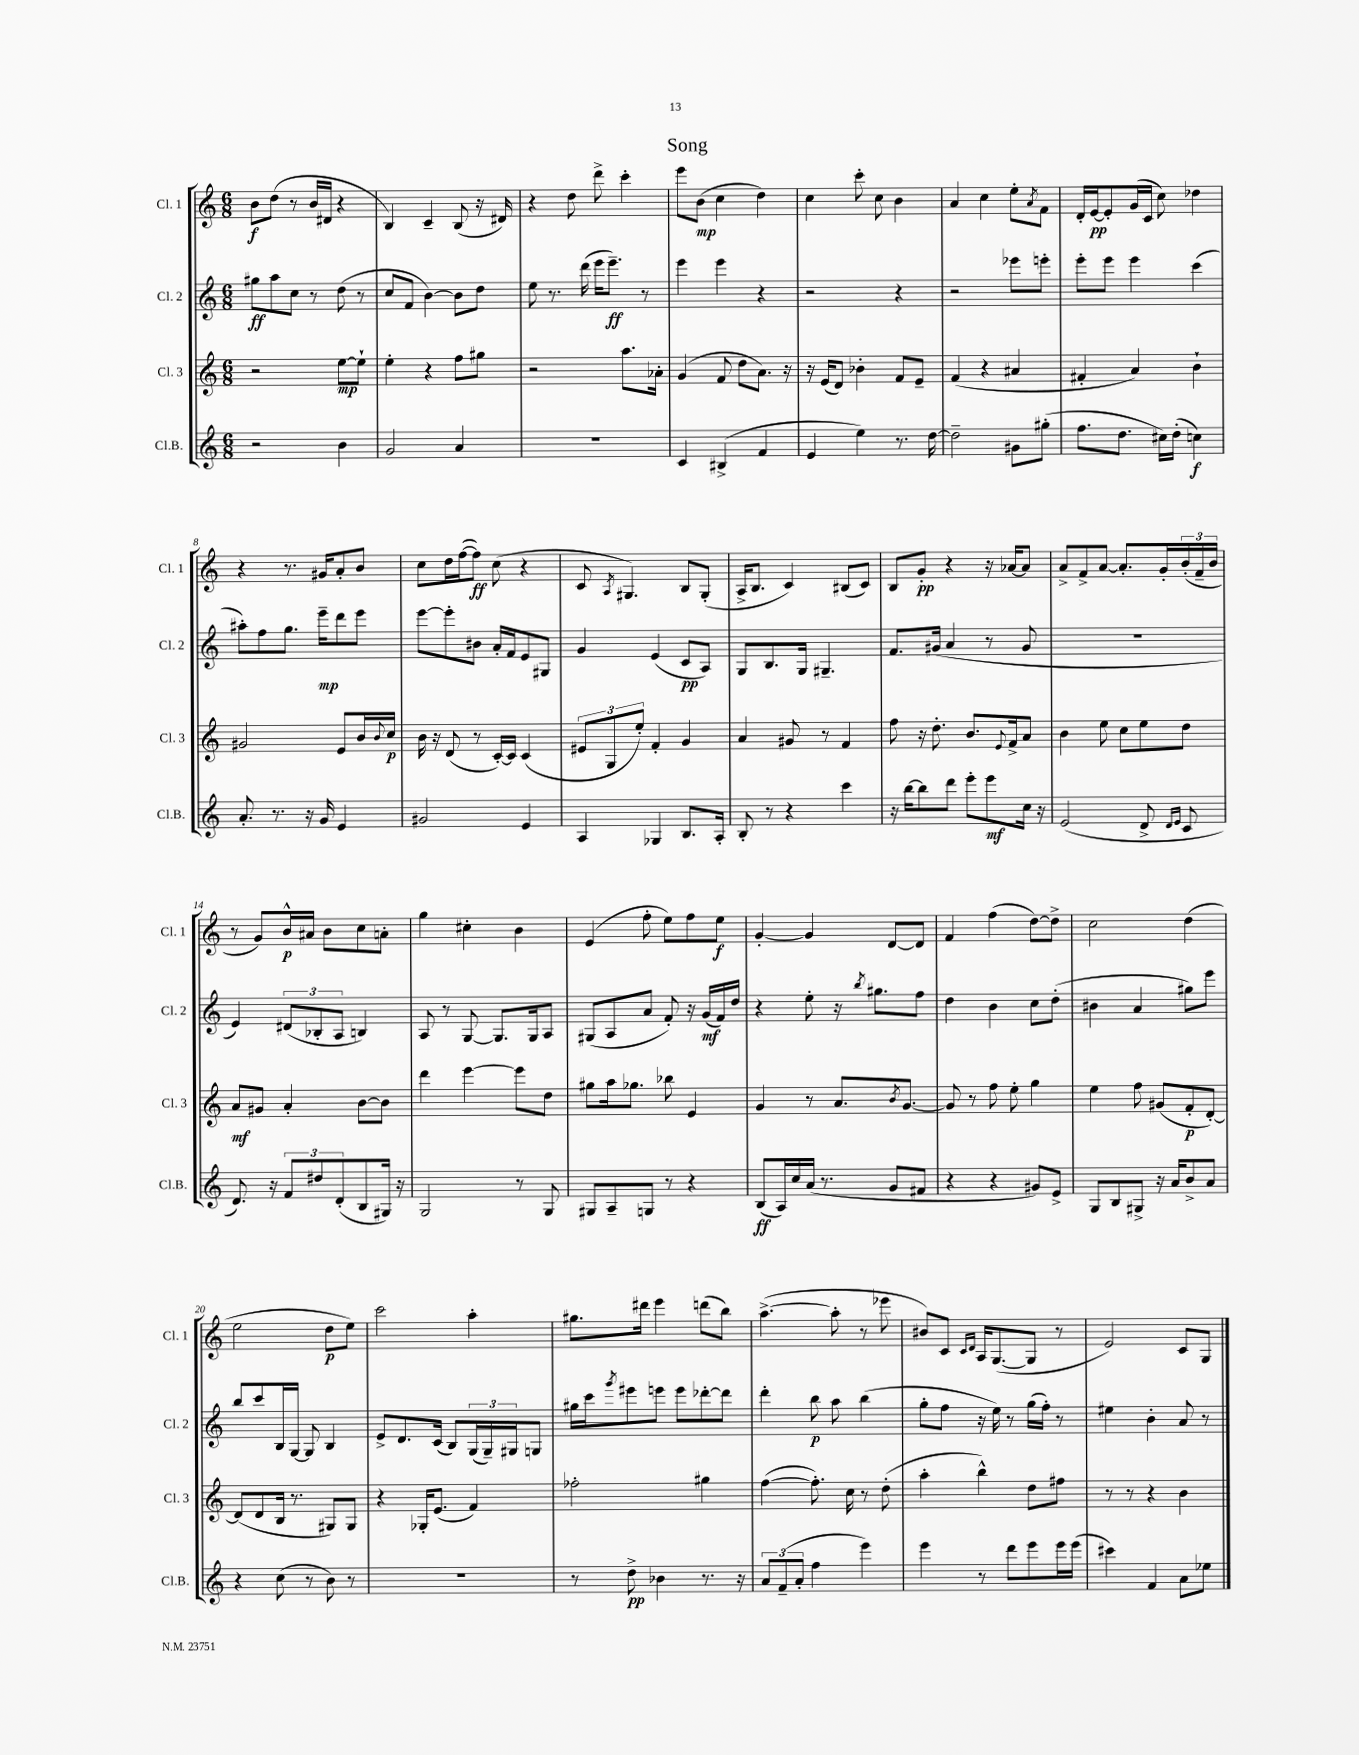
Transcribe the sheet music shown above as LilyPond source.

\header { title = "Song" }
<<
\new StaffGroup <<
\new Staff = "s0" \with { instrumentName = "Cl. 1" shortInstrumentName = "Cl. 1" } {
    \clef treble \key c \major \numericTimeSignature \time 6/8
    b'8\f d''8( r8 b'16 dis'16 r4 |
    b4) c'4-- b8( r16 dis'16) |
    r4 d''8 d'''8-> c'''4-. |
    e'''8 b'8\mp( c''4 d''4) |
    c''4 c'''8-. c''8 b'4 |
    a'4 c''4 e''8-. \acciaccatura { a'8 } f'8 |
    d'16-. e'16~\pp e'8-. g'16( c'16 c''8) des''4 |
    r4 r8. gis'16 a'8-. b'8 |
    c''8 d''16 f''16~( f''8\ff) c''8( r4 |
    c'8 \acciaccatura { a8 } gis4.) b8 gis8-.( |
    a16-> b8. c'4) bis8( c'8) |
    b8 g'8-.\pp r4 r16 aes'16~ aes'8 |
    a'8-> f'8-> a'8~ a'8.-. g'16-. \tuplet 3/2 { b'16-.( f'16-- b'16 } |
    r8 g'8) b'16-^\p ais'16 b'8 c''8 a'8-. |
    g''4 cis''4-. b'4 |
    e'4( f''8-. e''8) f''8 e''8\f |
    g'4~-. g'4 d'8~ d'8 |
    f'4 f''4( d''8~) d''8-> |
    c''2 d''4( |
    e''2 d''8\p e''8) |
    c'''2 a''4-. |
    gis''8. dis'''16 e'''4 d'''8( b''8) |
    a''4.~->( a''8-. r8 ees'''8 |
    bis'8) c'8 \grace { c'16 d'16 } a16 g8.~( g8 r8 |
    e'2) c'8 g8 \bar "|." |
}
\new Staff = "s1" \with { instrumentName = "Cl. 2" shortInstrumentName = "Cl. 2" } {
    \clef treble \key c \major \numericTimeSignature \time 6/8
    gis''8\ff a''8 c''8 r8 d''8( r8 |
    c''8 f'8 b'4~) b'8 d''8 |
    e''8 r8. d'''16( e'''16 e'''8.--\ff) r8 |
    e'''4 e'''4 r4 |
    r2 r4 |
    r2 ees'''8 e'''8-. |
    e'''8-. e'''8 e'''4 c'''4( |
    ais''8-.) f''8 g''8. e'''16--\mp d'''8 e'''8 |
    e'''8~ e'''8-. bis'8 a'16-. f'16 e'8 gis8 |
    g'4 e'4( c'8\pp a8) |
    g8 b8. g16 gis4.-- |
    f'8. gis'16( a'4 r8 gis'8 |
    R2. |
    e'4) \tuplet 3/2 { dis'8( bes8-. a8 } b4) |
    a8 r8 g8~ g8. g16 a8 |
    gis8( a8 a'8 f'8-.) r16 g'16\mf( f'16) d''16 |
    r4 e''8-. r16 \acciaccatura { b''8 } gis''8. f''8 |
    d''4 b'4 c''8 d''8-.( |
    bis'4 a'4 gis''8) e'''8 |
    b''8 c'''8 b16 g16~ g8 b4 |
    e'8-> d'8. c'16( b8) \tuplet 3/2 { g16( g16--) gis16 } g8 |
    gis''16 c'''16 \acciaccatura { g'''8 } eis'''8 e'''8 e'''8 des'''8~-. des'''8 |
    d'''4-. b''8\p a''8 b''4( |
    g''8-. f''8 r16 e''16) r8 g''16( f''16-.) r8 |
    eis''4 b'4-. a'8 r8 \bar "|." |
}
\new Staff = "s2" \with { instrumentName = "Cl. 3" shortInstrumentName = "Cl. 3" } {
    \clef treble \key c \major \numericTimeSignature \time 6/8
    r2 e''8~\mp e''8-! |
    e''4-. r4 f''8 gis''8 |
    r2 a''8. aes'16-. |
    g'4( f'8 d''8 a'8.) r16 |
    r16 e'16( d'8) bes'4-. f'8 e'8-- |
    f'4( r4 ais'4 |
    fis'4-. a'4) b'4-! |
    gis'2 e'8 b'16 \appoggiatura { b'8 } c''16\p |
    b'16 r16 d'8( r8 c'16~-.) c'16 c'4( |
    \tuplet 3/2 { eis'8 g8 e''8-.) } f'4-. g'4 |
    a'4 gis'8 r8 f'4 |
    f''8 r16 d''8.-. b'8. \appoggiatura { e'8 } f'16-> a'8 |
    b'4 e''8 c''8 e''8 d''8 |
    a'8\mf gis'8 a'4-. b'8~ b'8 |
    d'''4 e'''4~ e'''8 d''8 |
    gis''8 a''16 ges''8. bes''8 e'4 |
    g'4 r8 a'8. \acciaccatura { b'8 } g'8.~ |
    g'8 r8 f''8 e''8-. g''4 |
    e''4 f''8 gis'8( f'8-.\p d'8~-.) |
    d'8( d'8 b16 r8. gis8) gis8 |
    r4 ges16-. e'8.( f'4) |
    fes''2-. gis''4 |
    f''4~( f''8.-.) c''16 r8 d''8-.( |
    a''4-. b''4-^) d''8 fis''8 |
    r8 r8 r4 b'4 \bar "|." |
}
\new Staff = "s3" \with { instrumentName = "Cl.B." shortInstrumentName = "Cl.B." } {
    \clef treble \key c \major \numericTimeSignature \time 6/8
    r2 b'4 |
    g'2 a'4 |
    r2. |
    c'4 bis4->( f'4 |
    e'4 e''4) r8. d''16~ |
    d''2-- gis'8 gis''8-.( |
    f''8. d''8. cis''16) d''16-.( c''4\f) |
    a'8.-. r8. r16 g'16 e'4 |
    gis'2 e'4 |
    a4 ges4 b8. a16-. |
    b8-. r8 r4 c'''4 |
    r16 b''16~ b''8 d'''8 e'''8-. e'''8\mf c''16 r16 |
    e'2( d'8-> \grace { d'16 e'16 } c'8 |
    d'8.) r16 \tuplet 3/2 { f'8 dis''8 d'8-.( } b8 gis16) r16 |
    g2 r8 g8 |
    gis8 a8-- g8 r8 r4 |
    b8\ff( a16) c''16 a'16( r8. g'8 fis'8 |
    r4 r4 gis'8) e'8-> |
    g8 b8 gis8-> r16 a'16 b'8-> a'8 |
    r4 c''8( r8 b'8) r8 |
    R2. |
    r8 d''8->\pp bes'4 r8. r16 |
    \tuplet 3/2 { a'8 f'8--( a'8-. } f''4 e'''4) |
    e'''4 r8 d'''8 e'''8 e'''16 e'''16( |
    cis'''4) f'4 a'8 ees''8 \bar "|." |
}
>>
>>
